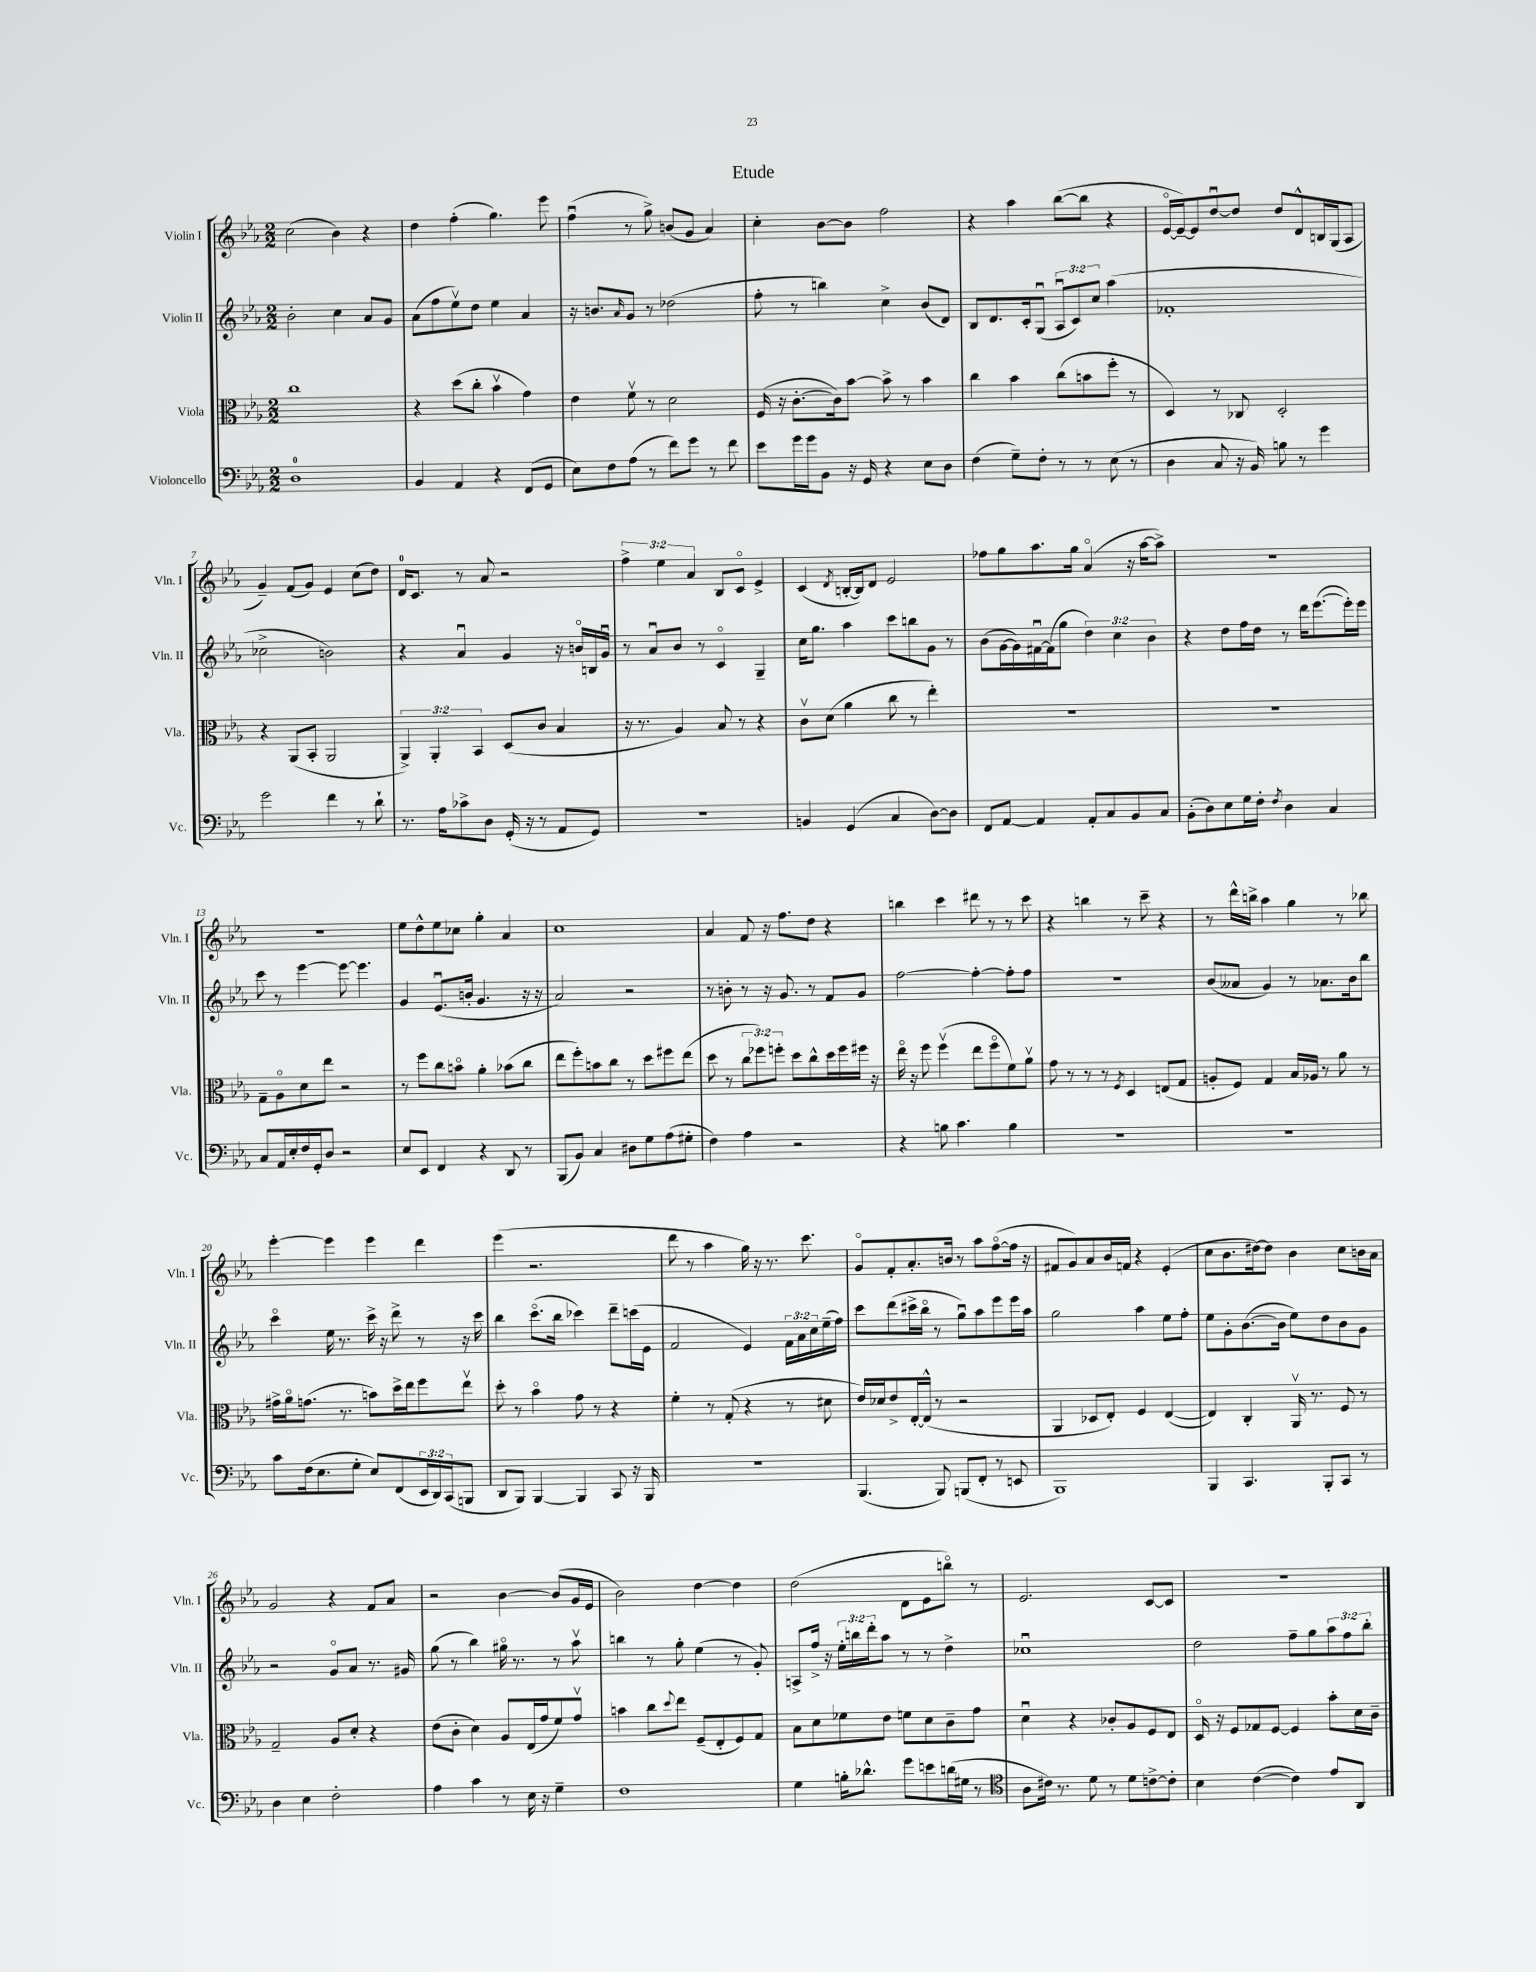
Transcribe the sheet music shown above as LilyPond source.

\header { title = "Etude" }
<<
\new StaffGroup <<
\new Staff = "s0" \with { instrumentName = "Violin I" shortInstrumentName = "Vln. I" } {
    \clef treble \key ees \major \numericTimeSignature \time 2/2 \override Staff.TupletNumber.text = #tuplet-number::calc-fraction-text
    c''2( bes'4) r4 |
    d''4 f''4-.( g''4.) ees'''8 |
    f''4\downbow( r8 g''8->) b'8( g'8 aes'4) |
    c''4-. bes'8~ bes'8 f''2 |
    r4 aes''4 bes''8~( bes''8 r4 |
    ees'16~\flageolet ees'16~--) ees'8 d''8~\downbow d''8 d''8 d'8-^ b16 g16( aes8 |
    g'4--) f'8( g'8) ees'4 c''8( d''8) |
    d'16-0 c'8. r8 aes'8 r2 |
    \tuplet 3/2 { f''4-> ees''4 aes'4 } bes8 c'8\flageolet ees'4-> |
    c'4( \acciaccatura { d'8 } b16~-. b16) d'8 ees'2 |
    fes''8 g''8 aes''8. g''16 aes'4\flageolet( r16 aes''16~ aes''8->) |
    r1 |
    r1 |
    ees''8 d''8-^ ees''8 ces''8 g''4-. aes'4 |
    c''1 |
    aes'4 f'8 r16 f''8. d''8 r4 |
    b''4 c'''4 dis'''8 r8 r8 c'''8 |
    r4 b''4 r8 c'''8-- r4 |
    r8 d'''16-^ b''16-> aes''4 g''4 r8 bes''8 |
    ees'''4~-. ees'''4 ees'''4 d'''4 |
    ees'''4( r2. |
    d'''8 r8 aes''4 g''16) r16 r8. c'''8. |
    g'8\flageolet f'8-. aes'8.-. b'16 r8 aes''8 f''8~\flageolet( f''16 r16 |
    fis'8 g'8) aes'8 bes'16 f'16 r4 ees'4-.( |
    c''8 bes'8. dis''16~) dis''8 bes'4 c''8 b'16 aes'16 |
    g'2 r4 f'8 aes'8 |
    r2 bes'4~ bes'8( g'16 ees'16 |
    bes'2) d''4~ d''4 |
    d''2( d'8 ees'8 b''8\flageolet) r8 |
    ees'2. c'8~ c'8 |
    R1 \bar "|." |
}
\new Staff = "s1" \with { instrumentName = "Violin II" shortInstrumentName = "Vln. II" } {
    \clef treble \key ees \major \numericTimeSignature \time 2/2 \override Staff.TupletNumber.text = #tuplet-number::calc-fraction-text
    bes'2-. c''4 aes'8 g'8 |
    aes'8( f''8 ees''8\upbow) d''8 ees''4 aes'4 |
    r16 b'8. \grace { aes'16 } g'8 r8 des''2( |
    f''8-. r8 b''4) c''4-> bes'8( d'8) |
    bes8 d'8. c'16-. g8\downbow( \tuplet 3/2 { aes8\downbow c'8) c''8 } aes''4( |
    fes'1-. |
    ces''2-> b'2) |
    r4 aes'4\downbow g'4 r16 b'16\flageolet b16 g'16\downbow |
    r8 aes'8\downbow bes'8 r8 c'4\flageolet g4-- |
    c''16 g''8. aes''4 c'''8 b''8 g'8 r8 |
    bes'8( g'16~ g'16) fis'16~\downbow fis'16( g''8 \tuplet 3/2 { d''4) c''4 bes'4 } |
    r4 d''8 f''16 d''16 r8 d'''16 ees'''8.~( ees'''16-.) ees'''16 |
    c'''8 r8 ees'''4~ ees'''8~ ees'''4. |
    g'4 ees'8.\downbow( b'16-. g'4. r16 r16 |
    aes'2) r2 |
    r8 b'8-. r8 r16 g'8. r8 f'8 g'8 |
    f''2~ f''4~-. f''8-. f''8 |
    r1 |
    bes'8( aeses'8 g'4) r8 aes'8. bes'16 bes''8 |
    c'''4\flageolet ees''16 r8. c'''16-> r16 d'''8-> r8 r16 c'''16 |
    bes''4 c'''8.\flageolet( bes''16 ces'''4) d'''8-- c'''16( ees'16 |
    f'2 ees'4) \tuplet 3/2 { f'16 aes'16 c''16 } ees''16--( f''16) |
    c'''8 d'''8( cis'''16-> bes''16\flageolet r8 g''8\downbow) aes''8 ees'''8 ees'''16 aes''16 |
    g''2 aes''4 ees''8 f''8-. |
    ees''8 g'8-. bes'8.~( bes'16 ees''8) d''8 bes'8 g'8 |
    r2 g'8\flageolet aes'8 r8. gis'16 |
    g''8( r8 bes''4) gis''16\flageolet r8. r8 aes''8\upbow |
    b''4 r8 g''8-. ees''4( r8 g'8-.) |
    a8-> f''16-> r16 \tuplet 3/2 { ees''16-. b''16 d'''16-. } aes''8 r8 r8 d''4-> |
    ces''1\downbow |
    d''2 f''8-- g''8 \tuplet 3/2 { aes''8 f''8 bes''8-. } \bar "|." |
}
\new Staff = "s2" \with { instrumentName = "Viola" shortInstrumentName = "Vla." } {
    \clef alto \key ees \major \numericTimeSignature \time 2/2 \override Staff.TupletNumber.text = #tuplet-number::calc-fraction-text
    c''1 |
    r4 d''8( c''8-. bes'4\upbow g'4) |
    ees'4 f'8\upbow r8 d'2 |
    f16( r16 c'8.~-. c'16) bes'8~ bes'8-> r8 bes'4 |
    c''4 bes'4 c''8( b'8 f''8-. r8 |
    d4) r8 ces8 d2-. |
    r4 aes,8( bes,8-. aes,2 |
    \tuplet 3/2 { aes,4->) aes,4-. bes,4 } d8( c'8 bes4 |
    r16 r8. aes4) bes8 r8 r4 |
    c'8\upbow d'8( aes'4 c''8 r8 ees''4-.) |
    R1 |
    R1 |
    g8-- aes8\flageolet d'8 ees''8 r2 |
    r8 f''8 c''8 b'8\flageolet aes'4-. bes'8( c''8 |
    ees''8 f''8-.) b'8 c''8 r8 d''8 fis''8 ees''8( |
    d''8 r8 \tuplet 3/2 { c''8 fes''8) f''8-. } d''8 c''8-^ d''16 f''16 fis''16 r16 |
    ees''16\flageolet r16 f''8 f''4\upbow( ees''8 f''8\flageolet f'8) aes'8\upbow |
    g'8 r8 r8 r8 \acciaccatura { f8 } d4 e8( g8 |
    a8-. f8) g4 bes16 aes16 r8 aes'8 r8 |
    gis'16-> aes'16\flageolet g'8.( r8. b'8) d''16-> ees''16 f''8 ees''8\upbow |
    d''8-. r8 bes'4\flageolet g'8 r8 r4 |
    f'4-. r8 g8-.( r4 r8 dis'8 |
    ees'16) des'16 ees'8-> ees16~-. ees16-^( r8 r2 |
    aes,4 des8 ees8-.) f4 ees4~( |
    ees4) c4-. aes,16\upbow r8. f8 r8 |
    g2-- aes8 d'8-. r4 |
    ees'8( c'8-. d'4) aes8 ees16( g'16 f'8) g'8\upbow |
    b'4 c''8 \appoggiatura { d''8 } ees''8 f8--( ees8-. f8) g8 |
    bes8 d'8 fes'8 ees'8 f'8 d'8 c'8-- g'8 |
    d'4\downbow r4 ces'8-. aes8 f8 ees8 |
    d16\flageolet r16 f8 ges8 f8~ f4 bes'8-. d'16 c'16-- \bar "|." |
}
\new Staff = "s3" \with { instrumentName = "Violoncello" shortInstrumentName = "Vc." } {
    \clef bass \key ees \major \numericTimeSignature \time 2/2 \override Staff.TupletNumber.text = #tuplet-number::calc-fraction-text
    d1-0 |
    bes,4 aes,4 r4 f,8( g,8 |
    ees8) f8 aes8( r8 f'8) g'8 r8 f'8 |
    ees'8 g'16 g'16 bes,8 r16 g,16 r4 ees8 d8 |
    f4( g8--) f8-. r8 r8 ees8( r8 |
    d4 c8 r16 bes,16) b8 r8 g'4 |
    g'2 f'4 r8 d'8-! |
    r8. aes16 ces'8-> d8 g,16-.( r16 r8 aes,8 g,8) |
    r1 |
    b,4 g,4( c4 d8~) d8 |
    f,8 aes,8~ aes,4 aes,8-. c8 bes,8 c8 |
    bes,8-.( d8) ees8 g16 f16-. \acciaccatura { f8 } d4 c4 |
    c8 aes,16 ees16-. f16 g,16-. d8 r2 |
    ees8 ees,8 f,4 r4 d,8 r8 |
    bes,,8( bes,8) c4 dis8 g8 aes8( gis8-. |
    f4) aes4 r2 |
    r4 b8 c'4. b4 |
    R1 |
    R1 |
    c'8 f16( ees8. g8-. ees8) f,8( \tuplet 3/2 { ees,16 d,16) c,16( } b,,8 |
    d,8 bes,,8) bes,,4~ bes,,4 c,8 r16 bes,,16 |
    r1 |
    bes,,4.( bes,,8) b,,8( f,8-. r8 e,8 |
    bes,,1) |
    bes,,4 c,4. bes,,8-. c,8 r8 |
    d4 ees4 f2-. |
    aes4 c'4 r8 ees16 r16 g4-- |
    f1 |
    g4 b16-. des'8.-^ g'8 e'8 d'16( gis16 r8 |
    \clef tenor aes8 cis'16) r8. d'8 r8 d'8 c'8~-> c'8-. |
    bes4 c'4~( c'4) ees'8 aes,8 \bar "|." |
}
>>
>>
